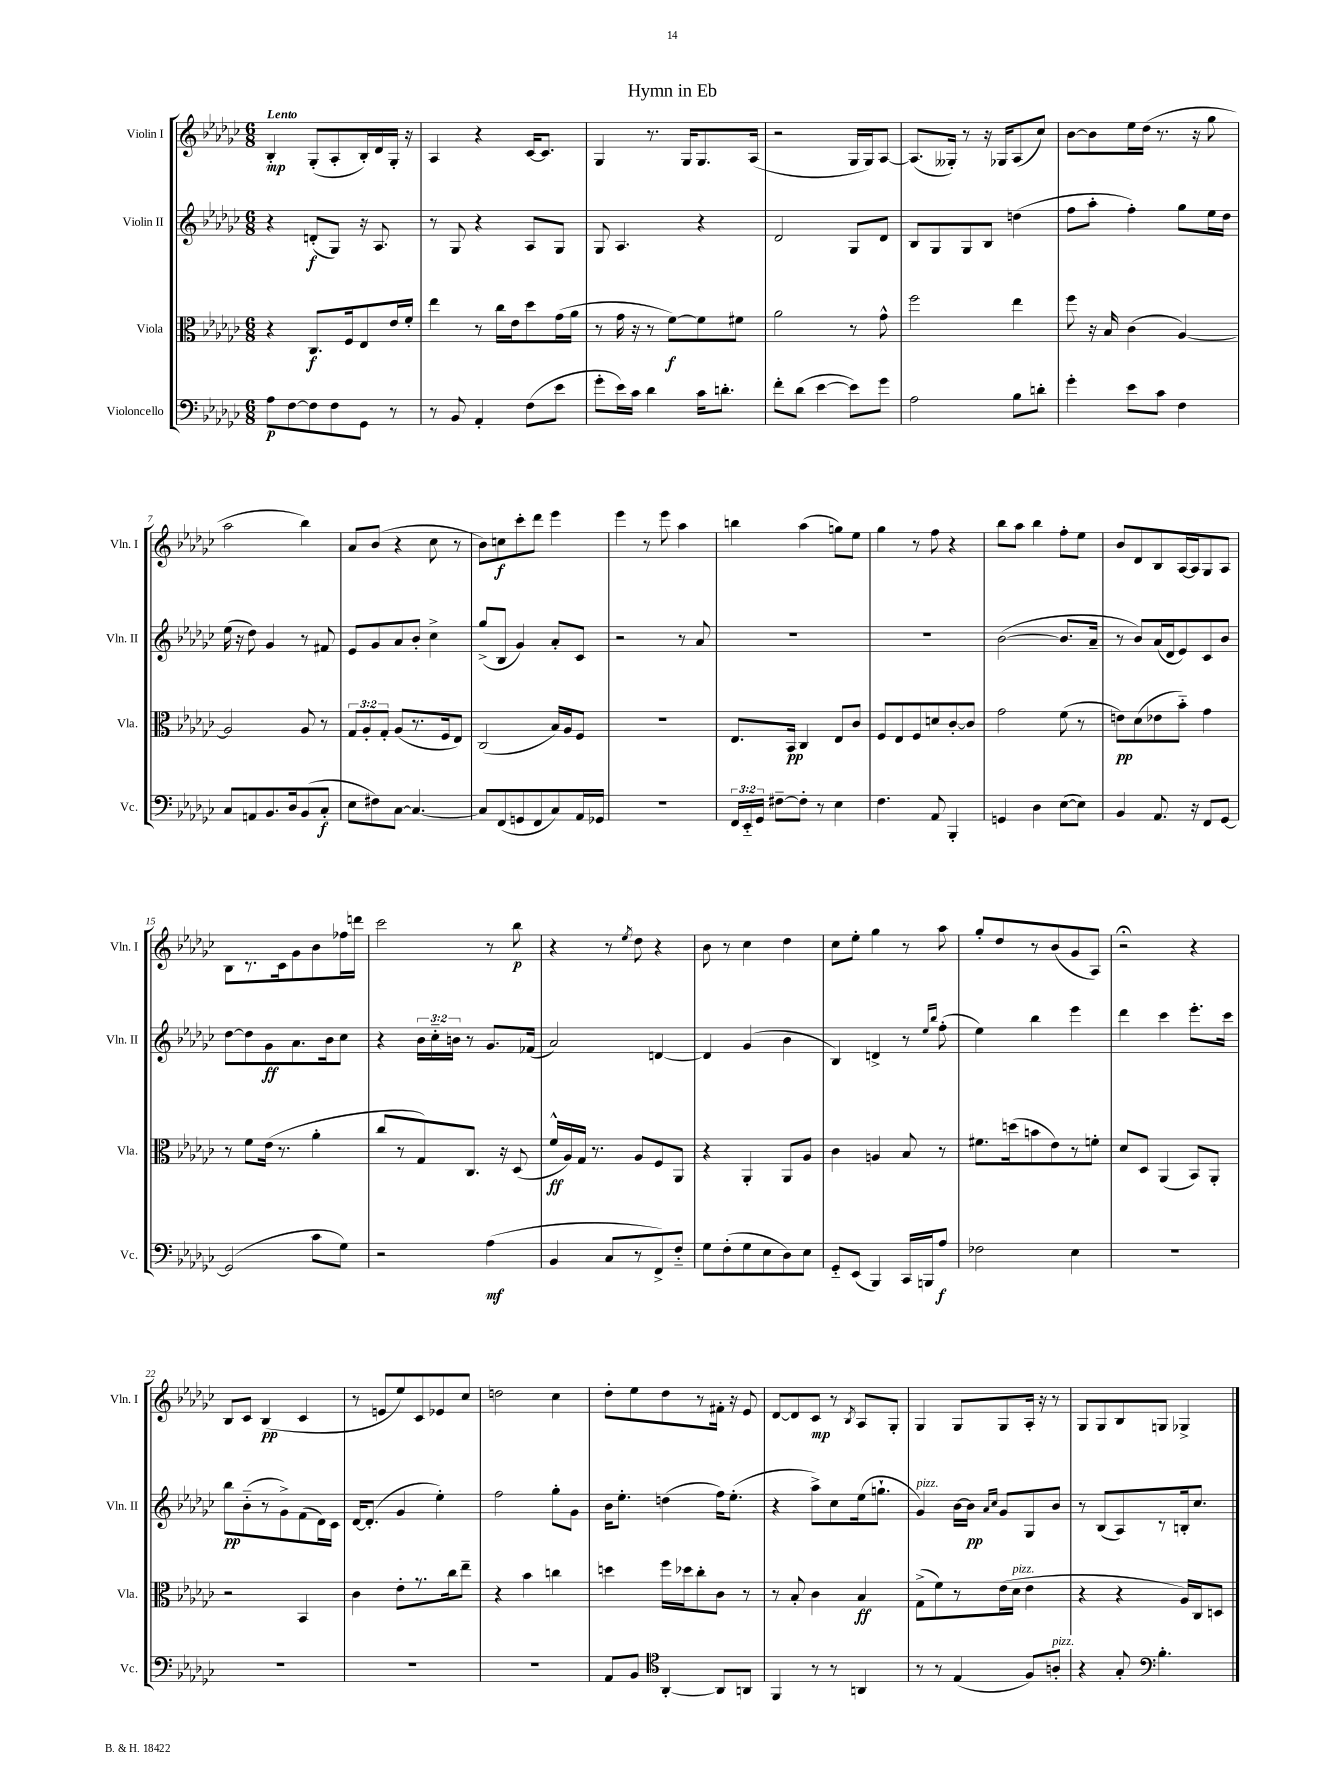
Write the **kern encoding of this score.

**kern	**kern	**kern	**kern
*staff4	*staff3	*staff2	*staff1
*clefF4	*clefC3	*clefG2	*clefG2
*k[b-e-a-d-g-c-]	*k[b-e-a-d-g-c-]	*k[b-e-a-d-g-c-]	*k[b-e-a-d-g-c-]
*M6/8	*M6/8	*M6/8	*M6/8
8A-	4r	4r	4B-'
[8F	.	.	.
8F]	8.C-	(8d'	(8G-'
8F	.	8G-)	8A-'
.	16F	.	.
8GG-	8E-	16r	16B-')
.	.	8.A-	16d-
8r	16e-	.	16G-'
.	16f'	.	16r
=	=	=	=
8r	4ee-	8r	4A-
8BB-	.	8G-	.
4AA-'	8r	4r	4r
.	16cc-	.	.
.	16e-	.	.
(8F	8dd-	8A-	[16c-
.	.	.	8.c-]
8e-	(16g-	8G-	.
.	16a-	.	.
=	=	=	=
8g-'	8r	8G-	4G-
16e-)	16g-	4.A-	.
16c-	16r	.	.
4d-	8r	.	8.r
.	[8f)	.	.
.	.	.	16G-
16c-	8f]	4r	8.G-
8.d'	.	.	.
.	8f#	.	.
.	.	.	(16A-
=	=	=	=
8f'	2a-	2d-	2r
(8d-	.	.	.
[4e-	.	.	.
8e-])	8r	8G-	16G-
.	.	.	16G-)
8g-	8g-^^	8d-	[8A-
=	=	=	=
2A-	2ff	8B-	(8.A-]
.	.	8G-	.
.	.	.	16G--')
.	.	8G-	8r
.	.	8B-	16r
.	.	.	16G-
8B-	4ee-	(4dd	(8A-
8d'	.	.	8cc-)
=	=	=	=
4g-'	8ff	8ff	[8b-
.	16r	8aa-'	8b-]
.	16B-	.	.
8e-	(4c-	4ff')	16ee-
.	.	.	(16dd-
8c-	.	.	8.r
4F	[4A-)	8gg-	.
.	.	.	16r
.	.	16ee-	8gg-
.	.	16dd-	.
=	=	=	=
8C-	2A-]	(16ee-	2aa-
.	.	16r	.
8AA	.	8dd-)	.
8.BB-	.	4g-	.
16D-	.	.	.
(8BB-	8A-	8r	4bb-)
8C-'	8r	8f#	.
=	=	=	=
8E-	12G-	8e-	8a-
.	12A-'	.	.
8F#)	.	8g-	(8b-
.	12G-'	.	.
[8C-	(8A-	8a-	4r
4.C-_	8.r	8b-'	.
.	.	4cc-^	8cc-
.	16F	.	.
.	8E-)	.	8r
=	=	=	=
8C-]	(2C-	(8gg-^	8b-)
(8FF	.	8B-	8cc
8GG	.	4g-)	8ccc-'
8FF	.	.	8ddd-
8C-)	16B-)	8a-'	4eee-
.	16A-	.	.
16AA-	8F	8c-	.
16GG-	.	.	.
=	=	=	=
2.r	2.r	2r	4eee-
.	.	.	8r
.	.	.	8eee-
.	.	8r	4aa-
.	.	8a-	.
=	=	=	=
24FF	8.E-	2.r	4bb
24EE-'~	.	.	.
24GG-	.	.	.
[8F#~	.	.	.
.	16BB-	.	.
8F#']	4C-	.	(4aa-
8r	.	.	.
4E-	8E-	.	8gg)
.	8c-	.	8ee-
=	=	=	=
4.F	8F	2.r	4gg-
.	8E-	.	.
.	8F	.	8r
8AA-	8d	.	8ff
4BBB-'	[8c-'	.	4r
.	8c-]	.	.
=	=	=	=
4GG	2g-	([2b-	8bb-
.	.	.	8aa-
4D-	.	.	4bb-
([8E-	(8f	8.b-]	8ff'
8E-])	8r	.	8ee-
.	.	16a-~	.
=	=	=	=
4BB-	8e)	8r	8b-
.	(8d-	8b-)	8d-
8.AA-	8e-	(16a-	8B-
.	.	16d-	.
.	8b-'~)	8e-)	[16A-
16r	.	.	16A-]
8FF	4g-	8c-	8G-
[8GG-	.	8b-	8A-
=	=	=	=
(2GG-]	8r	[8dd-	8B-
.	8f	8dd-]	8.r
.	(16e-	8g-	.
.	8.r	.	16c-
.	.	8.a-	8g-
8c-	4a-'	.	8b-
.	.	16b-	.
8G-)	.	8cc-	16ff-
.	.	.	16ddd
=	=	=	=
2r	8cc-	4r	2ccc-
.	8r	.	.
.	8G-)	24b-	.
.	.	24cc-'~	.
.	.	24b	.
.	8.C-	8r	.
(4A-	.	8.g-	8r
.	16r	.	.
.	(8D-	.	8bb-
.	.	(16f-	.
=	=	=	=
4BB-	16f^^	2a-)	4r
.	16A-)	.	.
.	16G-	.	.
.	8.r	.	.
8C-	.	.	8r
.	.	.	8qee-
8r	8A-	.	8dd-
8FF^)	8F	[4d	4r
8F'~	8AA-	.	.
=	=	=	=
8G-	4r	4d]	8b-
(8F'	.	.	8r
8G-	4AA-'	(4g-	4cc-
8E-	.	.	.
8D-)	8AA-	4b-	4dd-
8E-	8A-	.	.
=	=	=	=
8GG-'~	4c-	4B-)	8cc-
(8EE-	.	.	8ee-'
4BBB-)	4A	4d^	4gg-
16CC-	8B-	8r	8r
16BBB	.	.	.
.	.	16qqee-	.
.	.	16qqbb-	.
8A-	8r	(8ff'	8aa-
=	=	=	=
2F-	8.f#	4ee-)	8gg-'
.	.	.	8dd-
.	(16dd	.	.
.	8b	4bb-	8r
.	8e-)	.	(8b-
4E-	8r	4eee-	8g-
.	8f'	.	8A-)
=	=	=	=
2.r	8d-	4ddd-	2r;
.	8D-	.	.
.	(4AA-	4ccc-	.
.	8BB-)	8.eee-'	4r
.	8AA-'	.	.
.	.	16ccc-	.
=	=	=	=
2.r	2r	8bb-	8B-
.	.	(8b-'~	8c-
.	.	8r	(4B-
.	.	8g-^)	.
.	4BB-	(8f	4c-
.	.	16d-)	.
.	.	16c-	.
=	=	=	=
2.r	4c-	[16d-	8r
.	.	(8.d-']	.
.	.	.	8e
.	8e-'	4g-	8ee-)
.	8.r	.	8c-
.	.	4ee-')	8e-
.	16cc-	.	.
.	8ee-~	.	8cc-
=	=	=	=
2.r	4r	2ff	2dd
.	4b-	.	.
.	4cc	8gg-'	4cc-
.	.	8g-	.
=	=	=	=
8AA-	4dd	16b-	8dd-'
.	.	8.ee-'	.
8BB-	.	.	8ee-
*clefC4	*	*	*
[4AA-'	16ff	(4dd	8dd-
.	16dd-	.	.
.	8cc-'	.	8r
8AA-]	8c-	16ff)	16f#'
.	.	(8.ee-'	16r
8AA	8r	.	8e-
=	=	=	=
4FF	8r	4r	[8d-
.	8B-'	.	8d-]
8r	4c-	8aa-^)	8c-
8r	.	8cc-	8r
.	.	.	8qB-
4AA	4B-	(16ee-	8A-
.	.	8.gg`	.
.	.	.	8G-'
=	=	=	=
8r	(8G-^	4g-)	4G-
8r	8f)	.	.
(4E-	8r	[16b-	8G-
.	.	16b-]	.
.	.	16qqa-	.
.	.	16qqcc-	.
.	(16e-	8g-	8G-
.	16d-	.	.
8F)	4e-	8G-	16A-'
.	.	.	16r
8A'	.	8b-	8r
=	=	=	=
4r	4r	8r	8G-
.	.	(8B-	8G-
8G-'	4r	8A-)	8B-
*clefF4	*	*	*
4.B-'	.	8r	8G
.	16A-)	16B'	4G-^
.	16C-	8.cc-	.
.	8D	.	.
==	==	==	==
*-	*-	*-	*-
